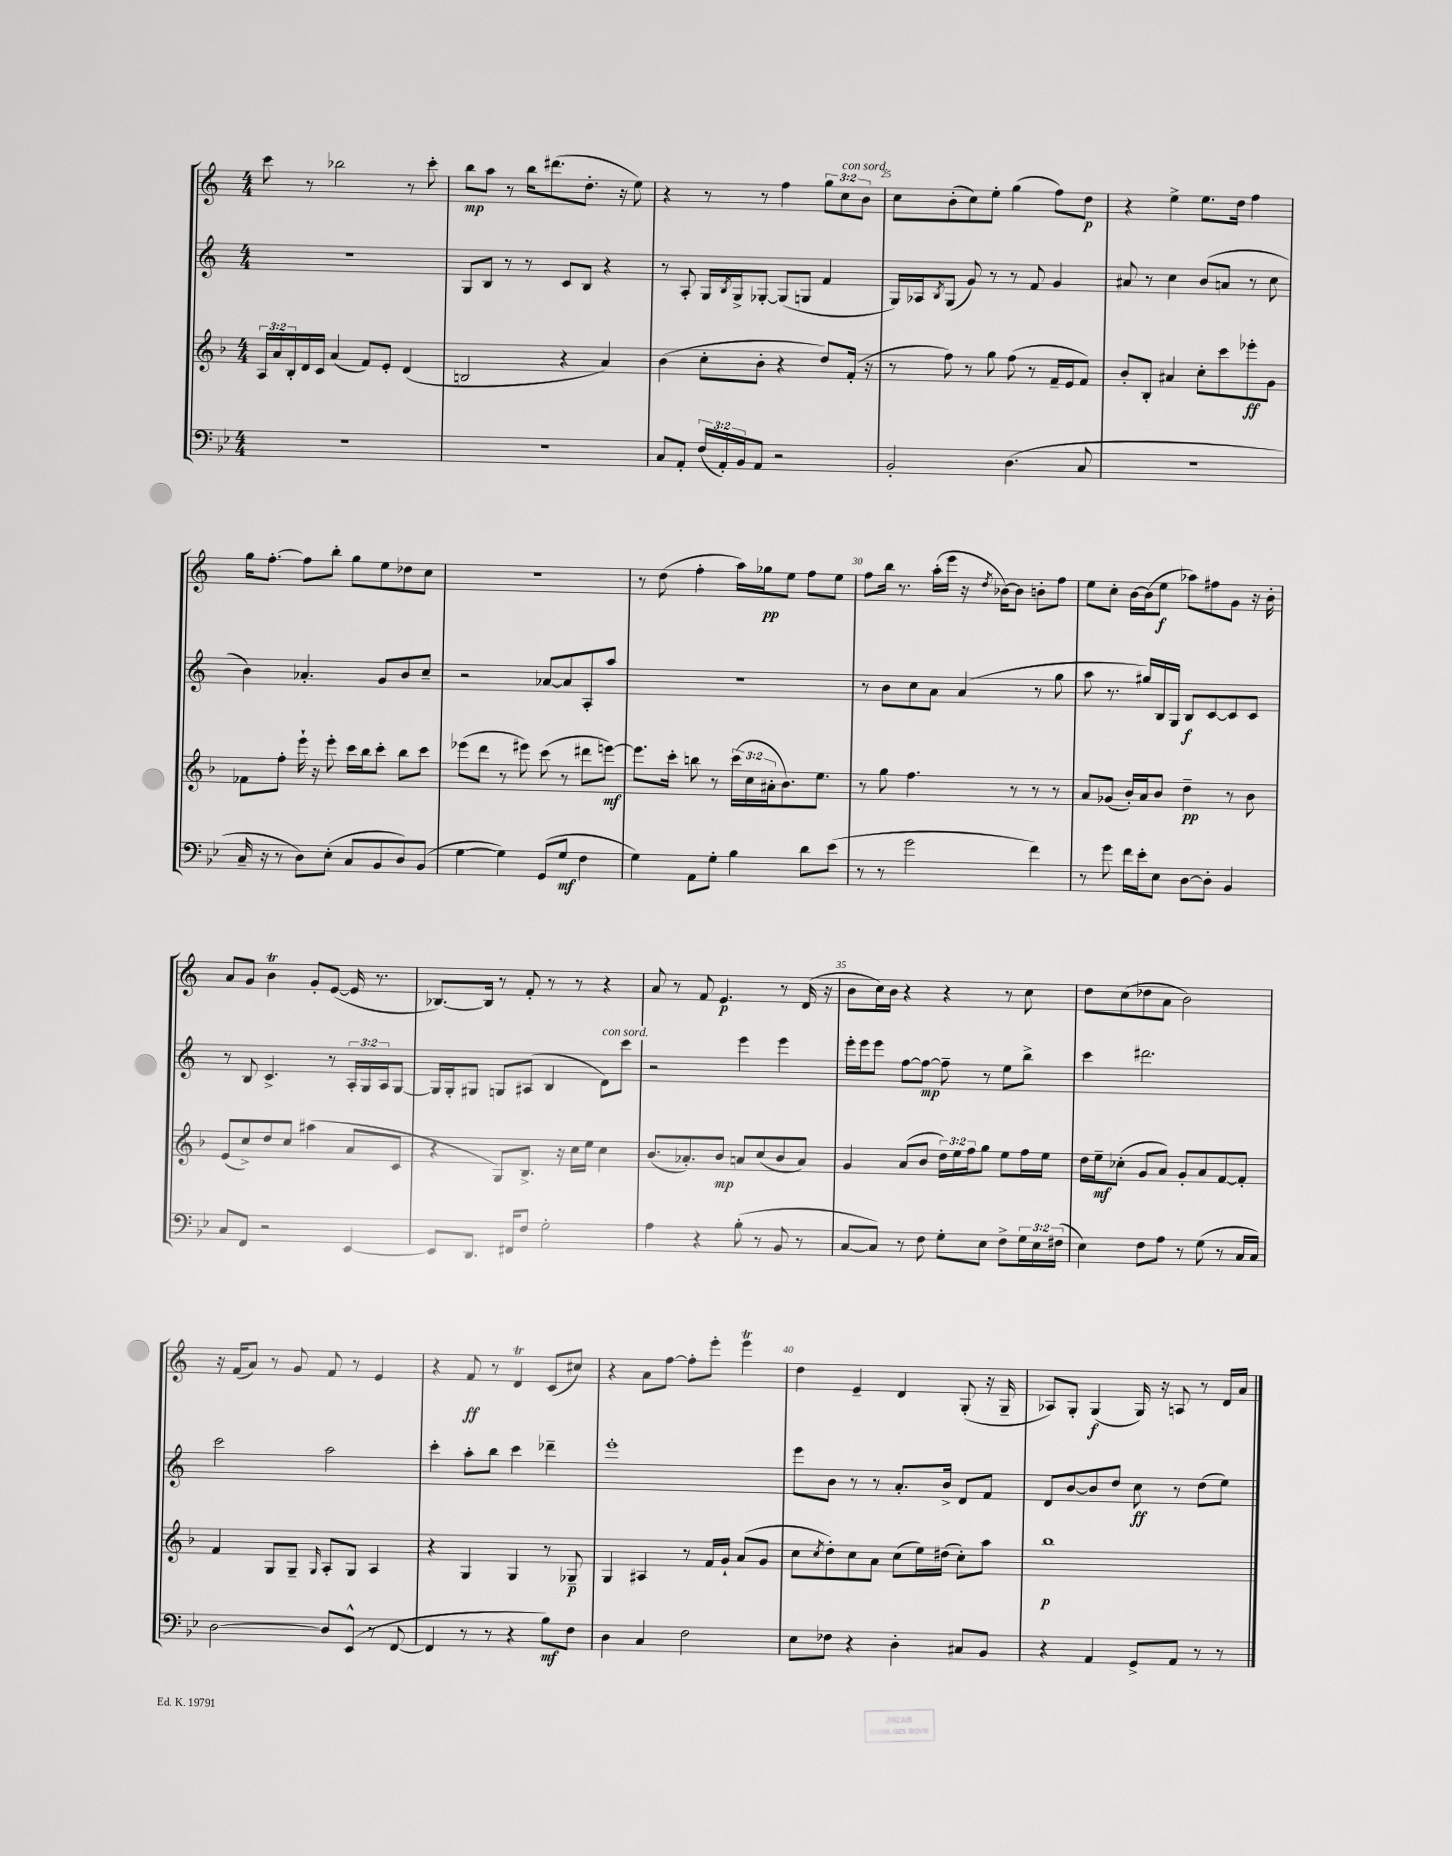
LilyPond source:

<<
\new StaffGroup <<
\new Staff = "s0" {
    \clef treble \key c \major \numericTimeSignature \time 4/4 \override Staff.TupletNumber.text = #tuplet-number::calc-fraction-text
    c'''8 r8 bes''2 r8 c'''8-. |
    b''8\mp a''8 r8 b''16 dis'''8.( d''8.-. r16 e''8) |
    r4 r8 r8 f''4 \tuplet 3/2 { g''8 c''8^\markup { \italic "con sord." } b'8 } |
    c''8 b'8-.( c''8) e''8-. g''4( f''8) d''8\p |
    r4 e''4-> e''8. d''16 f''4 |
    g''16 f''8.~-. f''8 b''8-. g''8 e''8 des''8 c''8 |
    r1 |
    r8 d''8( f''4-. a''16) ges''16\pp e''8 f''8 e''8 |
    f''8 b''16 r8. a''16-.( e'''16 r16 \acciaccatura { d''8 } bes'16~) bes'8 b'8-. f''8 |
    e''8 c''8-. b'16~ b'16( e''8\f aes''8) fis''8 g'8 r16 b'16-. |
    a'8 g'8 b'4\trill g'8-. e'8~( e'16 r8. |
    bes8.~) bes16 r8 f'8-. r8 r8 r4 |
    a'8 r8 f'8 e'4.\p r8 d'16( r16 |
    b'8 c''16) b'16 r4 r4 r8 c''8 |
    d''8 c''8( des''8 a'8 b'2) |
    r16 f'16( a'8) r8 g'8 f'8 r8 e'4 |
    r4 f'8\ff r8 d'4\trill c'8( cis''8) |
    r4 a'8 f''8~ f''8-. e'''8-. e'''4\trill |
    d''4 e'4-- d'4 g8-.( r16 g16-- |
    aes8) g8-. g4\f( g16) r16 a8 r8 d'16 a'16 \bar "|." |
}
\new Staff = "s1" {
    \clef treble \key c \major \numericTimeSignature \time 4/4 \override Staff.TupletNumber.text = #tuplet-number::calc-fraction-text
    r1 |
    g8 b8 r8 r8 c'8 b8 r4 |
    r8 a8-. g16 \acciaccatura { b8 } g16-> ges8~-. ges8( g8 f'4 |
    g16) aes16 \acciaccatura { b8 } g8( g'8) r8 r8 f'8 g'4 |
    ais'8 r8 c''4 b'8( a'8 r8 c''8 |
    b'4) aes'4.-. g'8 b'8 c''8-- |
    r2 aes'8~ aes'8 a8-. a''8 |
    R1 |
    r8 b'8 c''8 a'8 a'4( r8 g''8 |
    a''8 r8. gis''16) b16 g16 b8\f c'8~ c'8 c'8 |
    r8 b8 c'4.-> r8 \tuplet 3/2 { a16-. g16 a16 } g8~ |
    g16 g16-. gis8 g8 ais8( b4 d'8^\markup { \italic "con sord." }) c'''8 |
    r2 e'''4 e'''4 |
    e'''16-. e'''16 e'''8 f''8~ f''8~\mp f''8-- r8 e''8 b''8-> |
    c'''4 dis'''2. |
    c'''2 a''2 |
    c'''4-. a''8-. b''8 c'''4 des'''4-- |
    e'''1-. |
    e'''8 b'8 r8 r8 a'8.-. b'16-> d'8 f'8 |
    d'8 b'8~ b'8 d''8 c''8\ff r8 d''8( e''8) \bar "|." |
}
\new Staff = "s2" {
    \clef treble \key f \major \numericTimeSignature \time 4/4 \override Staff.TupletNumber.text = #tuplet-number::calc-fraction-text
    \tuplet 3/2 { a16 a'16 bes16-. } d'16 c'16 a'4( f'8) e'8-. d'4( |
    b2 r4 a'4) |
    bes'4( c''8-. bes'8-. r4 d''8) f'16-.( r16 |
    r8 f''8) r8 g''8 f''8( r8 f'16-- e'16 f'8) |
    bes'8-. bes8-. ais'4 c''8-. c'''8 ees'''8-.\ff g'8 |
    fes'8 f''8-. e'''16-! r16 e'''8-. c'''16 bes''16 c'''8-. bes''8 c'''8 |
    ees'''8( d'''8 r8 eis'''8) c'''8( r8 dis'''8 e'''8~\mf) |
    e'''8. c'''16-. b''8 r8 \tuplet 3/2 { c'''16( c''16 ais'16-. } bes'8.) e''8. |
    r8 g''8 f''4. r8 r8 r8 |
    a'8 ges'8( bes'16-.) a'16 bes'8 d''4--\pp r8 bes'8 |
    e'8( c''8->) d''8 c''8 ais''4( a'8 c'8 |
    r4 g8) bes8.-> r16 c''16 e''16 c''4 |
    bes'8.( aes'8.-.) bes'8\mp a'8 c''8( bes'8 a'8) |
    g'4 a'8( bes'8 \tuplet 3/2 { d''16) e''16 f''16 } g''8 e''8 f''16 e''16 |
    d''16 e''16--\mf ces''8-.( g'8 a'8) g'8-. a'8 f'8~ f'8-. |
    f'4 g8 g8-- \grace { g16 } a8-. g8 a4 |
    r4 g4 g4 r8 ges8--\p |
    g4 ais4 r8 f'16 g'16-! a'8( g'8 |
    c''8 \acciaccatura { c''8 } d''8-.) c''8 a'8 c''8( e''16) dis''16( c''8-.) a''8 |
    bes''1\p \bar "|." |
}
\new Staff = "s3" {
    \clef bass \key bes \major \numericTimeSignature \time 4/4 \override Staff.TupletNumber.text = #tuplet-number::calc-fraction-text
    R1 |
    R1 |
    c8 a,8-. \tuplet 3/2 { f16( a,16-.) bes,16 } a,8 r2 |
    bes,2-. d4.( c8 |
    R1 |
    c16-- r16 r8 d8) ees8-.( c8 bes,8 d8) bes,8( |
    g4~ g4) g,8( g8\mf f4 |
    g4) a,8 g8-. bes4 d'8 ees'8( |
    r8 r8 g'2 f'4) |
    r8 g'8 f'16 ees'16-. ees8 d8~ d8-. bes,4 |
    c8 f,8 r2 ees,4~ |
    ees,8 d,8. fis,16 f8 g2-. |
    a4 r4 bes8-.( r8 bes,8 r8 |
    c8~ c8) r8 f8 g8-. ees8 f8-> \tuplet 3/2 { g16 ees16 fis16( } |
    ees4) f8 a8 r8 g8( r8 c16 c16) |
    d2~ d8 ees,8-^( r8 f,8~ |
    f,4 r8 r8 r4 bes8\mf) f8 |
    d4 c4 f2 |
    ees8 fes8 r4 d4-. cis8 bes,8 |
    r4 a,4 g,8-> a,8 r8 r8 \bar "|." |
}
>>
>>
\layout { \context { \Score currentBarNumber = #22 \override BarNumber.break-visibility = ##(#f #t #t) barNumberVisibility = #(every-nth-bar-number-visible 5) } }
